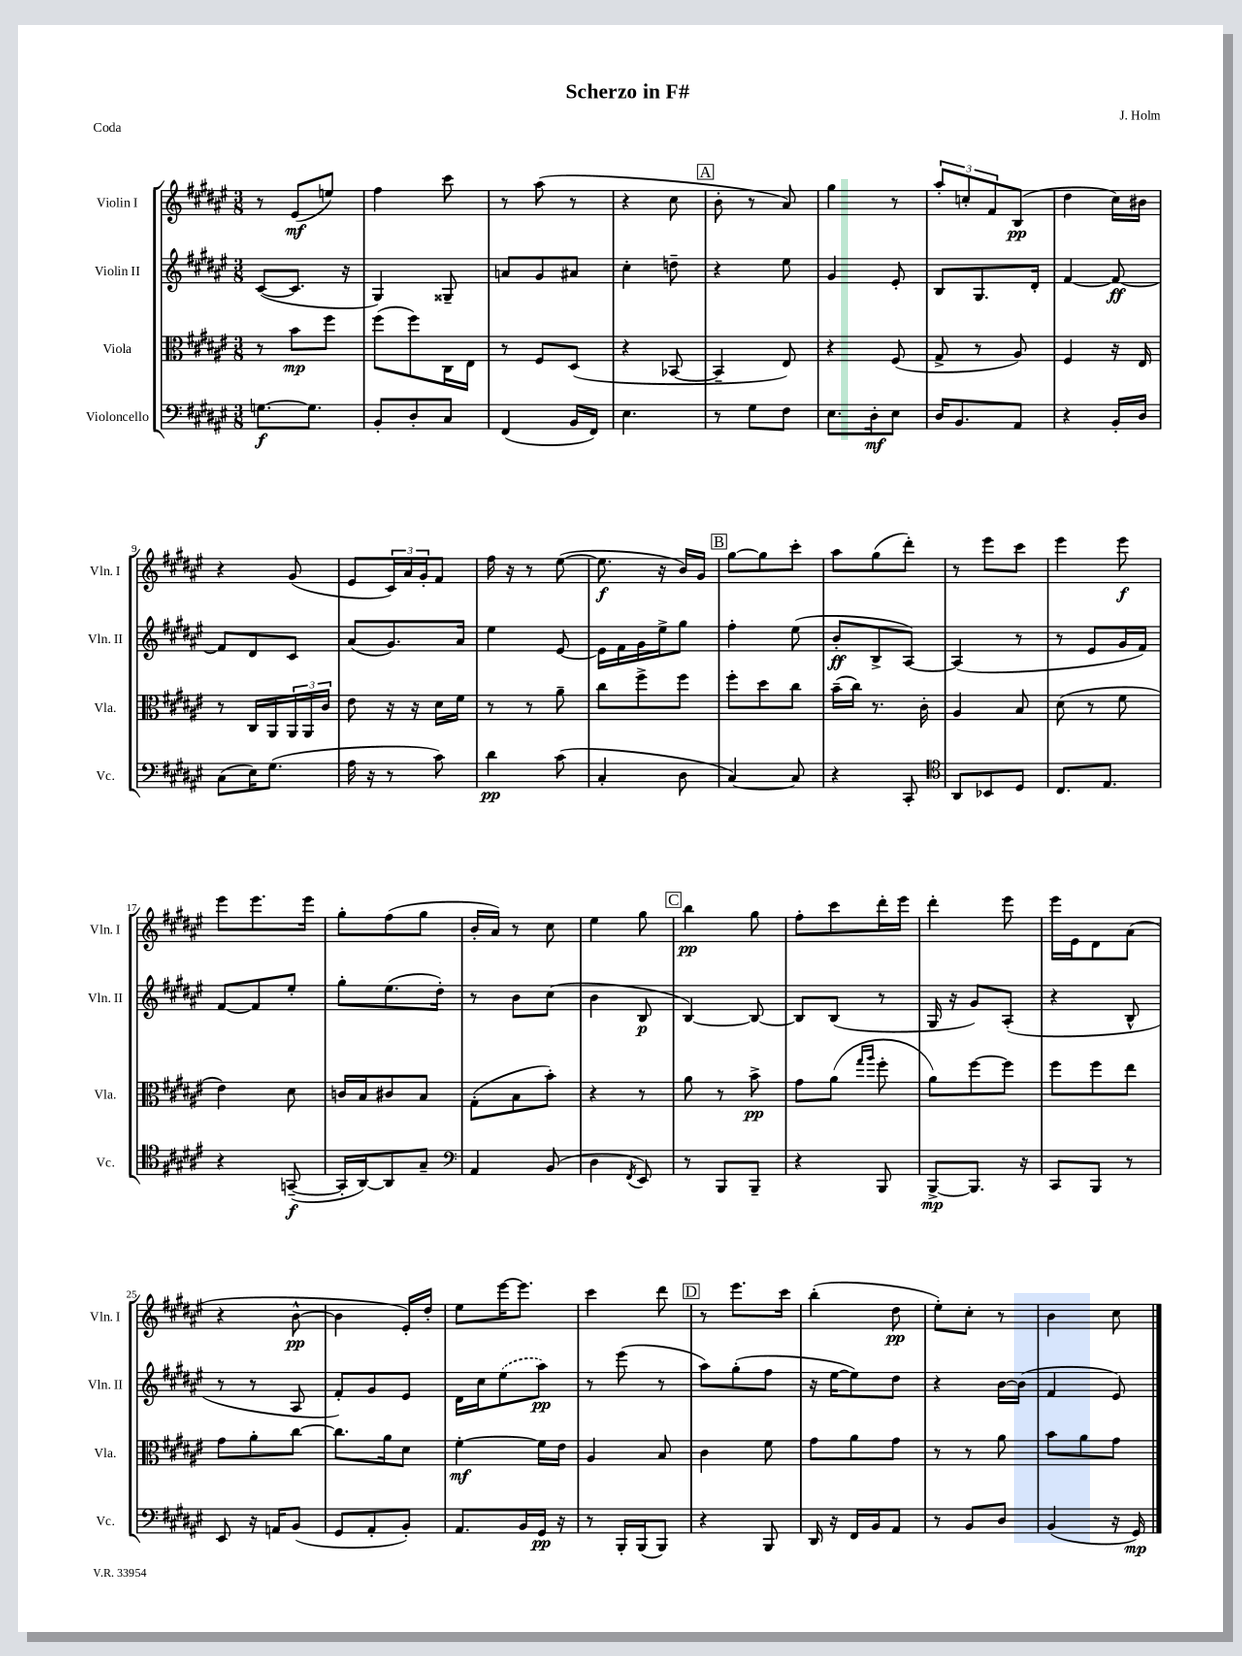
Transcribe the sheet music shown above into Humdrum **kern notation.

**kern	**kern	**kern	**kern
*staff4	*staff3	*staff2	*staff1
*clefF4	*clefC3	*clefG2	*clefG2
*k[f#c#g#d#a#e#]	*k[f#c#g#d#a#e#]	*k[f#c#g#d#a#e#]	*k[f#c#g#d#a#e#]
*M3/8	*M3/8	*M3/8	*M3/8
[8.G\L	8r	([8c#/L	8r
.	8b\L	8.c#/]J	(8e#/L
8.G\]J	.	.	.
.	8ff#\J	.	8ee/J)
.	.	16r	.
=	=	=	=
8BB'/L	(8ff#\L	4G#/)	4ff#\
8D#'/	8ff#\)	.	.
8C#/J	16C#\L	8G##~/	8ccc#\
.	16E#\JJ	.	.
=	=	=	=
(4FF#/	8r	8a/L	8r
.	8F#/L	8g#/	(8aa#\
16BB/LL	(8D#/J	8a#/J	8r
16FF#/JJ)	.	.	.
=	=	=	=
4.E#\	4r	4cc#'\	4r
.	[8BB-/	8dd~\	8cc#\
=	=	=	=
8r	4BB-~/]	4r	8b'\
8G#\L	.	.	8r
8F#\J	8E#/)	8ee#\	8a#/)
=	=	=	=
8.E#\L	4r	4g#/	4gg#\
16D#'\k	.	.	.
8E#\J	(8F#/	8e#'/	8r
=	=	=	=
16D#/LK	8G#^/	8B/L	12aa#'/L
8.BB/	.	.	.
.	.	.	12cc'/
.	8r	8.G#/	.
.	.	.	12f#/
8AA#/J	8A#/)	.	(8B/J
.	.	16d#'/Jk	.
=	=	=	=
4r	4F#/	[4f#/	4dd#\
16BB'/LL	16r	8f#/_	16cc#\LL)
16D#/JJ	16E#/	.	16b#\JJ
=	=	=	=
(8C#\L	8r	8f#/]L	4r
16E#\K)	16C#/LL	8d#/	.
(8.G#\J	16AA#/	.	.
.	24AA#/	8c#/J	(8g#/
.	24AA#/	.	.
.	24c#/JJ	.	.
=	=	=	=
16A#\	8e#\	(8a#/L	8e#/L
16r	.	.	.
8r	16r	8.g#/)	24c#/L)
.	.	.	24a#/
.	16r	.	.
.	.	.	24g#'/J
8c#\)	16d#\LL	.	8f#/J
.	16f#\JJ	16a#/Jk	.
=	=	=	=
4d#\	8r	4ee#\	16ff#\
.	.	.	16r
.	8r	.	8r
(8c#\	8a#~\	[8e#/	([8ee#\
=	=	=	=
4C#'/	8cc#\L	16e#\]LL	8.ee#\]
.	.	16f#\	.
.	8ff#^\	16g#\	.
.	.	16ee#^\J	16r
8D#\	8ff#\J	8gg#\J	16b/LL)
.	.	.	16g#/JJ
=	=	=	=
[4C#/)	8ff#'\L	4ff#'\	[8gg#\L
.	8dd#\	.	8gg#\]
8C#/]	8cc#\J	(8ee#\	8ccc#'\J
=	=	=	=
4r	(16b~\LL	8b'/L	8aa#\L
.	16cc#\JJ)	.	.
.	8.r	8B^/	(8gg#\
8CC#'/	.	[8A#/J)	8ddd#'\J)
.	16c#'\	.	.
=	=	=	=
*clefC4	*	*	*
8AA#/L	4A#/	(4A#/]	8r
8BB-/	.	.	8eee#\L
8D#/J	8B/	8r	8ccc#\J
=	=	=	=
8.C#/L	(8d#\	8r	4eee#\
.	8r	8e#/L	.
8.E#/J	.	.	.
.	8f#\	16g#/L	8eee#\
.	.	16f#/JJ)	.
=	=	=	=
4r	4e#\)	[8f#/L	8eee#\L
.	.	8f#/]	8.eee#\
([8GG~/	8d#\	8ee#'/J	.
.	.	.	16eee#\Jk
=	=	=	=
16GG'/]LL	16c/LL	8gg#'\L	8gg#'\L
[16AA#/J)	16B/J	.	.
8AA#/]	8c#/	(8.ee#\	(8ff#\
8G#~/J	8B/J	.	8gg#\J
.	.	16dd#'\Jk)	.
=	=	=	=
*clefF4	*	*	*
4AA#/	(8G#'\L	8r	16b'/LL
.	.	.	16a#/JJ)
.	8B\	8b\L	8r
(8BB/	8b'\J)	(8cc#\J	8cc#\
=	=	=	=
4D#\	4r	4b\	4ee#\
8qFF#/	.	.	.
8EE#/)	8r	8B/	8gg#\
=	=	=	=
8r	8a#\	[4B/)	4bb\
8BBB/L	8r	.	.
8BBB~/J	8b^\	8B/_	8gg#\
=	=	=	=
4r	8g#\L	8B/]L	8ff#'\L
.	(8a#\J	(8B/J	8ccc#\
.	16qqgg#/LL	.	.
.	16qqaa#/JJ	.	.
8BBB/	8ff#'\	8r	16ddd#'\L
.	.	.	16eee#\JJ
=	=	=	=
[8BBB^/L	8a#\L)	16G#/	4ddd#'\
.	.	16r	.
8.BBB/]J	[8ff#\	8g#/L)	.
.	8ff#\]J	(8A#'/J	8eee#\
16r	.	.	.
=	=	=	=
8CC#/L	8ff#\L	4r	16eee#\LL
.	.	.	16e#\J
8BBB/J	8ff#\	.	8d#\
8r	8ee#\J	8B^^/	(8a#\J
=	=	=	=
8EE#/	8g#\L	8r	4r
16r	8a#'\	8r	.
16AA/LK	.	.	.
(8BB/J	[8cc#\J	8A#/	[8b^^\
=	=	=	=
8GG#/L	8.cc#\]L	8f#'/L)	4b\]
8AA#'/	.	8g#/	.
.	16a#\k	.	.
8BB'/J)	8d#\J	8e#/J	16e#'/LL)
.	.	.	16dd#'/JJ
=	=	=	=
8.AA#/L	[4f#'\	16d#\LL	8ee#\L
.	.	16cc#\J	.
.	.	(8ee#\	[16eee#\K
16BB/L	.	.	8.eee#\]J
16GG#/JJ	16f#\]LL	8aa#\J)	.
16r	16e#\JJ	.	.
=	=	=	=
8r	4A#/	8r	4ccc#\
16BBB'/LL	.	(8eee#\	.
(16BBB/J	.	.	.
8BBB/J)	8B/	8r	8ddd#\
=	=	=	=
4r	4c#\	8aa#\L)	8r
.	.	(8gg#'\	8.eee#\L
8BBB/	8f#\	8ff#\J	.
.	.	.	16ccc#\Jk
=	=	=	=
16DD#/	8g#\L	16r	(4bb'\
16r	.	[16ee#\LK	.
16FF#/LL	8a#\	8ee#\])	.
16BB/J	.	.	.
8AA#/J	8g#\J	8dd#\J	8dd#\
=	=	=	=
8r	8r	4r	8ee#'\L)
8BB/L	8r	.	8cc#'\J
8D#/J	8a#\	[16b\LL	8r
.	.	(16b\]JJ	.
=	=	=	=
(4BB/	8b\L	4f#/	4b\
.	8a#\	.	.
16r	8g#\J	8e#/)	8cc#\
16GG#/)	.	.	.
==	==	==	==
*-	*-	*-	*-
